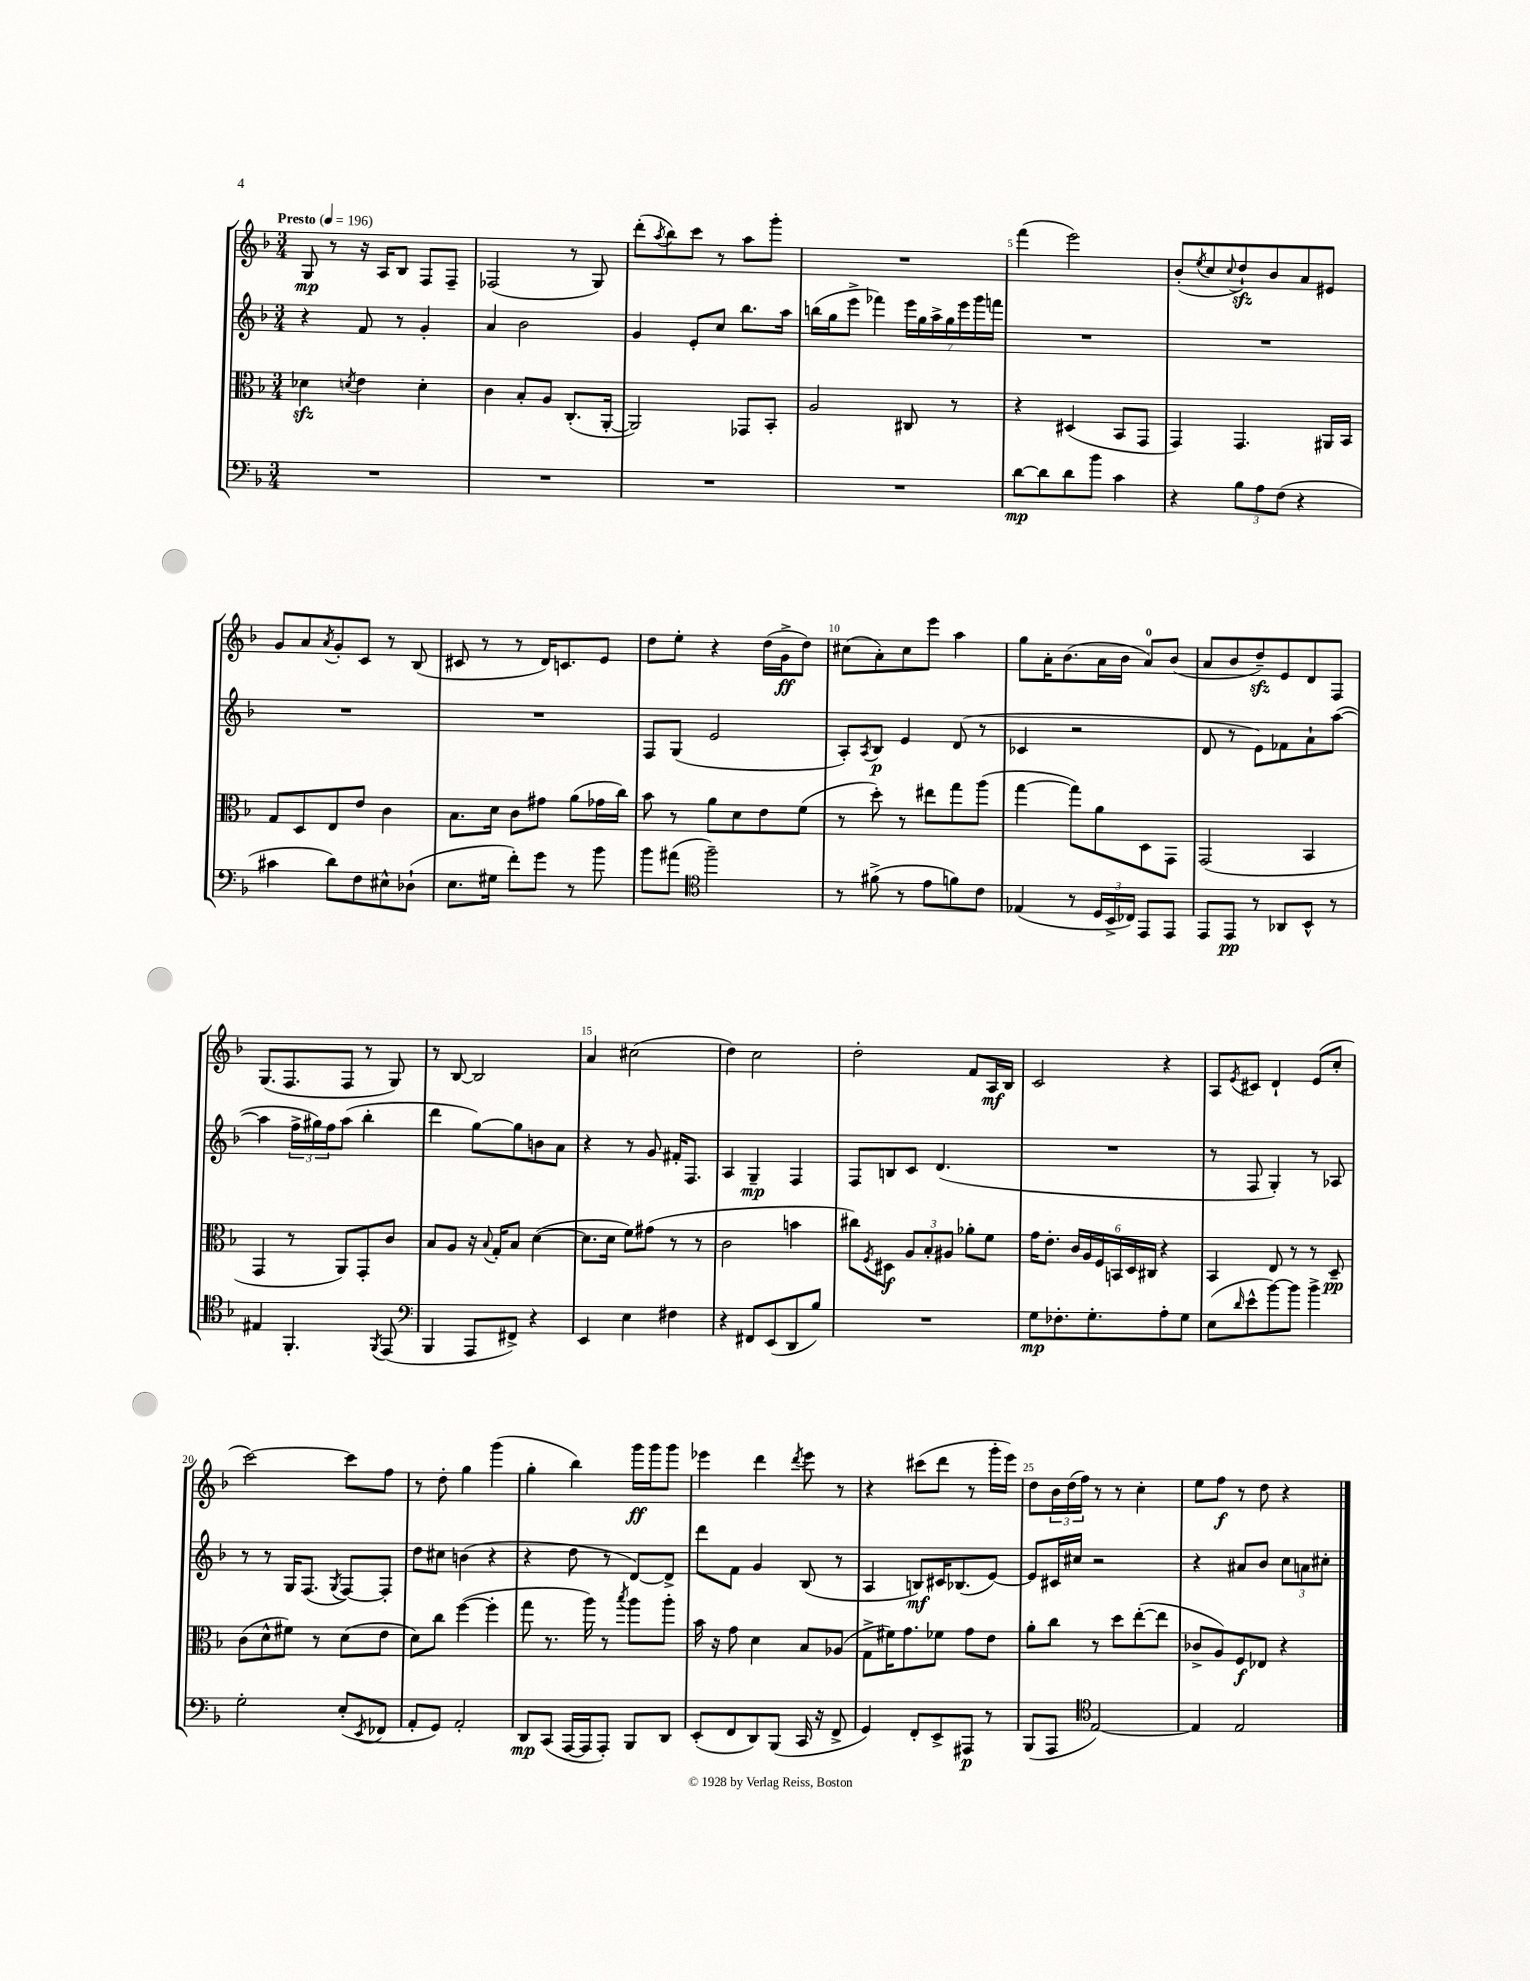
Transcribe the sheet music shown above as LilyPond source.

<<
\new StaffGroup <<
\new Staff = "s0" {
    \clef treble \key f \major \numericTimeSignature \time 3/4 \tempo "Presto" 4 = 196
    g8\mp r8 r16 a16 bes8 f8 f8-- |
    fes2( r8 g8) |
    d'''8-.( \acciaccatura { a''8 } bes''8) c'''8 r8 a''8 g'''8-. |
    R2. |
    f'''4( e'''2) |
    bes'8-.( \acciaccatura { e''8 } c''8 \appoggiatura { c''8 } d''8-!\sfz) bes'8 a'8 eis'8 |
    g'8 a'8 \acciaccatura { a'8 } g'8-. c'8 r8 bes8( |
    cis'8 r8 r8 d'16) c'8. e'8 |
    d''8 e''8-. r4 d''16( g'16->\ff d''8) |
    cis''8( a'8-.) cis''8 e'''8 a''4 |
    g''8 a'16-. bes'8.( a'16 bes'16 a'8-0) bes'8( |
    a'8 bes'8 d''8--\sfz) e'8 d'8 f8 |
    g8.( f8. f8 r8 g8) |
    r8 bes8~ bes2 |
    a'4 cis''2( |
    d''4) c''2 |
    d''2-. f'8 a16\mf bes16 |
    c'2 r4 |
    a8 \acciaccatura { e'8 } cis'8 d'4-! e'8( c''8-. |
    c'''2~) c'''8 f''8 |
    r8 d''8-. g''4 g'''4( |
    g''4-. bes''4) g'''16\ff g'''16 g'''8 |
    ees'''4 d'''4 \acciaccatura { d'''8 } ees'''8 r8 |
    r4 cis'''8( d'''8 r8 g'''16-. e'''16) |
    d''8 \tuplet 3/2 { bes'16 d''16( f''16) } r8 r8 c''4-. |
    e''8 f''8\f r8 d''8 r4 \bar "|." |
}
\new Staff = "s1" {
    \clef treble \key f \major \numericTimeSignature \time 3/4
    r4 f'8 r8 g'4-. |
    a'4 bes'2 |
    g'4 e'8-. c''8 bes''8. a''16 |
    b''16( g''16 e'''8-> fes'''4) \tuplet 7/4 { e'''16 g''16 a''16-> g''16 e'''16 g'''16 f'''16 } |
    R2. |
    R2. |
    R2. |
    R2. |
    f8 g8( e'2 |
    a8-.) \acciaccatura { a8 } bes8\p e'4 d'8( r8 |
    ces'4 r2 |
    d'8 r8 e'8) fes'8 a'8-! a''8~( |
    a''4 \tuplet 3/2 { f''16-> gis''16) f''16 } a''8( bes''4-. |
    d'''4 g''8~) g''8 b'8 a'8 |
    r4 r8 g'8 fis'16-. f8. |
    a4 g4--\mp f4 |
    f8 b8 c'8 d'4.( |
    R2. |
    r8 f8 g4-.) r8 aes8 |
    r8 r8 g16 f8.( \acciaccatura { g8 } f8~) f8-. |
    d''8 cis''8 b'4( r4 |
    r4 d''8 r8 d'8~) d'8-> |
    d'''8 f'8 g'4 bes8( r8 |
    a4 b8\mf) cis'16 bes8.( e'8~) |
    e'8 cis'16 cis''16 r2 |
    r4 ais'8 bes'8 \tuplet 3/2 { c''8 a'8 cis''8-. } \bar "|." |
}
\new Staff = "s2" {
    \clef alto \key f \major \numericTimeSignature \time 3/4
    des'4\sfz \acciaccatura { d'8 } e'4 d'4-. |
    c'4 bes8-. a8 c8.-.( a,16~-. |
    a,2) ges,8 bes,8-. |
    a2 cis8 r8 |
    r4 dis4( bes,8 g,8 |
    g,4) g,4. ais,16 bes,16 |
    g8 d8 e8 e'8 c'4 |
    bes8. d'16 c'8 gis'8 a'8( ges'16 c''16) |
    bes'8 r8 a'8 d'8 e'8 f'8( |
    r8 d''8-.) r8 eis''8 g''8 a''8( |
    g''4~ g''8) a'8 d8 g,8 |
    g,2( bes,4 |
    g,4 r8 a,8) g,8-. c'8 |
    bes8 a8 r16 \appoggiatura { bes8 } g16-. bes8 d'4~( |
    d'8. d'16 f'8) gis'8( r8 r8 |
    c'2 b'4 |
    cis''8) \acciaccatura { f8 } dis8\f \tuplet 3/2 { a8 bes8-. ais8 } aes'8-. f'8 |
    g'16 e'8.-. \tuplet 6/4 { c'16 a16 f16 b,16 d16 cis16 } r4 |
    bes,4 e8 r8 r8 d8--\pp |
    c'8( d'8-^ fis'8) r8 d'8( e'8 |
    d'8) c''8 f''4~( f''4-. |
    g''8 r8. a''16) r8 \acciaccatura { bes''8 } a''8 a''8-. |
    bes'16 r16 g'8 d'4 bes8 aes8( |
    g8-> fis'16) g'8. fes'8 g'8 e'8 |
    a'8-. c''8 r8 d''8 e''8~-.( e''8 |
    ces'8-> a8) f8\f ees8 r4 \bar "|." |
}
\new Staff = "s3" {
    \clef bass \key f \major \numericTimeSignature \time 3/4
    R2. |
    R2. |
    R2. |
    R2. |
    d'8~\mp d'8 d'8 bes'8 c'4 |
    r4 \tuplet 3/2 { bes8 a8 f8( } r4 |
    cis'4 d'8) f8 eis8-^ des8-!( |
    e8. gis16 f'8-.) g'8 r8 bes'8 |
    bes'8 ais'8( \clef tenor f''2--) |
    r8 fis'8->( r8 e'8 f'8) c'8 |
    ees4( r8 \tuplet 3/2 { d16 bes,16-> ces16) } e,8 e,8 |
    e,8 e,8\pp r8 aes,8 bes,8-^ r8 |
    eis4 f,4.-. \acciaccatura { f,8 } e,8( |
    \clef bass bes,,4 a,,8 fis,8->) r4 |
    e,4 e4 fis4 |
    r4 fis,8 e,8( d,8 bes8) |
    R2. |
    g8\mp fes8.-. g8.-. a8-. g8 |
    e8( \grace { d'16 } e'8-^ bes'8~) bes'8 bes'4-> |
    g2-. e8-.( \acciaccatura { e,8 } fes,8 |
    a,8-. g,8) a,2-. |
    d,8\mp c,8( a,,16~ a,,16 a,,8-.) bes,,8 d,8 |
    e,8-.( f,8 d,8) bes,,8( c,16 r16 f,8-> |
    g,4) f,8-. e,8-> ais,,8\p r8 |
    bes,,8( a,,8 \clef tenor e2~) |
    e4 e2 \bar "|." |
}
>>
>>
\layout { \context { \Score \override BarNumber.break-visibility = ##(#f #t #t) barNumberVisibility = #(every-nth-bar-number-visible 5) } }
